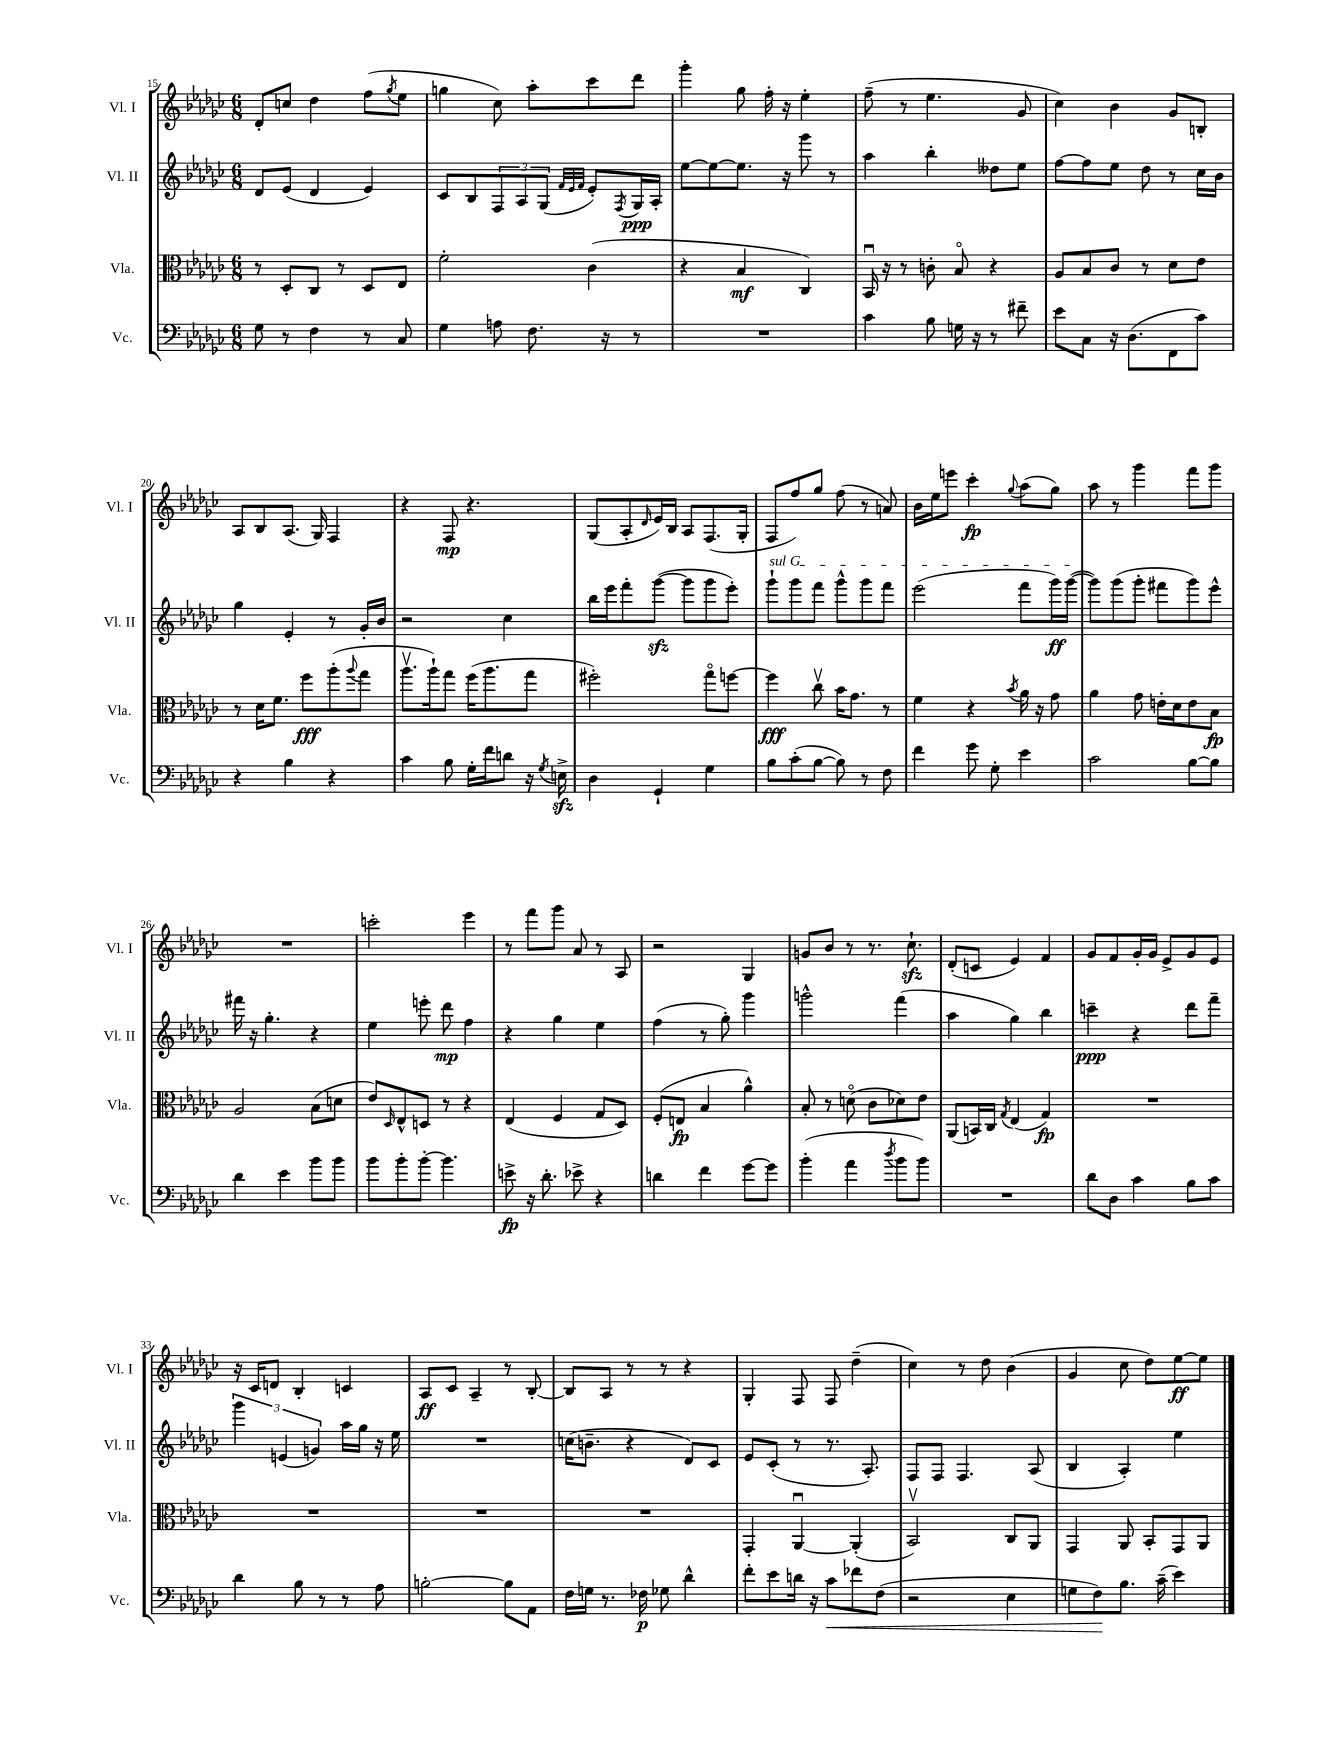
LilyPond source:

<<
\new StaffGroup <<
\new Staff = "s0" \with { instrumentName = "Vl. I" shortInstrumentName = "Vl. I" } {
    \clef treble \key ges \major \numericTimeSignature \time 6/8
    des'8-. c''8 des''4 f''8( \acciaccatura { ges''8 } ees''8 |
    g''4 ces''8) aes''8-. ces'''8 des'''8 |
    ges'''4-. ges''8 f''16-. r16 ees''4-. |
    f''8--( r8 ees''4. ges'8 |
    ces''4) bes'4 ges'8 b8-. |
    aes8 bes8 aes8.( ges16) f4 |
    r4 f8\mp r4. |
    ges8( aes8-. \grace { des'16 } ees'16) bes16 aes8 f8.( ges16-. |
    f8 f''8) ges''8 f''8( r8 a'8) |
    bes'16 ees''16 e'''8 ces'''4-.\fp \appoggiatura { ges''8 } aes''8( ges''8) |
    aes''8 r8 ges'''4 f'''8 ges'''8 |
    R2. |
    c'''2-. ees'''4 |
    r8 f'''8 ges'''8 aes'8 r8 aes8 |
    r2 ges4 |
    g'8 bes'8 r8 r8. ces''8.-!\sfz |
    des'8-.( c'8 ees'4) f'4 |
    ges'8 f'8 ges'16-. ges'16 ees'8-> ges'8 ees'8 |
    r16 ces'16 d'8 bes4-. c'4 |
    aes8\ff ces'8 aes4-- r8 bes8~-. |
    bes8 aes8 r8 r8 r4 |
    ges4-. f8 f8 des''4--( |
    ces''4) r8 des''8 bes'4( |
    ges'4 ces''8 des''8) ees''8~\ff ees''8 \bar "|." |
}
\new Staff = "s1" \with { instrumentName = "Vl. II" shortInstrumentName = "Vl. II" } {
    \clef treble \key ges \major \numericTimeSignature \time 6/8
    des'8 ees'8( des'4 ees'4) |
    ces'8 bes8 \tuplet 3/2 { f8 aes8 ges8( } \grace { f'32 ees'32 f'32 } ees'8-.) \acciaccatura { f8 } ges16\ppp aes16-. |
    ees''8~ ees''8~ ees''8. r16 ges'''8 r8 |
    aes''4 bes''4-. deses''8 ees''8 |
    f''8~ f''8 ees''8 des''8 r8 ces''16 bes'16 |
    ges''4 ees'4-. r8 ges'16-. bes'16 |
    r2 ces''4 |
    bes''16 ees'''16 f'''8-. ges'''8~\sfz( ges'''8 ges'''8 ees'''8-.) |
    \once \override TextSpanner.bound-details.left.text = \markup { \italic "sul G" } ges'''8-!\startTextSpan ges'''8 f'''8 ges'''8-^ ges'''8 f'''8 |
    ees'''2( f'''8 ges'''16\ff) ges'''16~\stopTextSpan( |
    ges'''8) ges'''8( ges'''8-. fis'''8 ges'''8) ees'''8-^ |
    fis'''16 r16 ges''4.-. r4 |
    ees''4 e'''8-. des'''8\mp f''4 |
    r4 ges''4 ees''4 |
    f''4( r8 ges''8-.) ges'''4 |
    g'''2-^ f'''4( |
    aes''4 ges''4) bes''4 |
    c'''4--\ppp r4 des'''8 f'''8-- |
    \tuplet 3/2 { ges'''4 e'4( g'4) } aes''16 ges''16 r16 ees''16 |
    R2. |
    c''16( b'8.-- r4 des'8) ces'8 |
    ees'8 ces'8-.( r8 r8. aes8.-.) |
    f8 f8 f4. aes8( |
    bes4 aes4-.) ees''4 \bar "|." |
}
\new Staff = "s2" \with { instrumentName = "Vla." shortInstrumentName = "Vla." } {
    \clef alto \key ges \major \numericTimeSignature \time 6/8
    r8 des8-. ces8 r8 des8 ees8 |
    f'2-. ces'4( |
    r4 bes4\mf ces4) |
    bes,16\downbow r16 r8 c'8-. bes8\flageolet r4 |
    aes8 bes8 ces'8 r8 des'8 ees'8 |
    r8 des'16 f'8. f''8\fff aes''8-.( \appoggiatura { aes''8 } ges''8 |
    aes''8.\upbow aes''16-!) ges''8 f''16( aes''8. ges''8 |
    fis''2-.) ges''8\flageolet f''8~ |
    f''4\fff ces''8\upbow bes'16 ges'8. r8 |
    f'4 r4 \acciaccatura { bes'8 } aes'16 r16 ges'8 |
    aes'4 ges'8 e'16-. des'16 e'8 bes8\fp |
    aes2 bes8( d'8 |
    ees'8) \grace { des16 } ees8-^ d8 r8 r4 |
    ees4( f4 ges8 des8) |
    f8-.( e8\fp bes4 aes'4-^) |
    bes8-. r8 d'8\flageolet( ces'8 des'8) ees'8 |
    aes,8( b,16) ces16 \acciaccatura { ges8 } ees4( ges4\fp) |
    R2. |
    R2. |
    R2. |
    R2. |
    ges,4-. aes,4~\downbow aes,4-.( |
    bes,2\upbow) ces8 aes,8 |
    ges,4 aes,8 bes,8-. ges,8 aes,8 \bar "|." |
}
\new Staff = "s3" \with { instrumentName = "Vc." shortInstrumentName = "Vc." } {
    \clef bass \key ges \major \numericTimeSignature \time 6/8
    ges8 r8 f4 r8 ces8 |
    ges4 a8 f8. r16 r8 |
    R2. |
    ces'4 bes8 g16 r16 r8 fis'8-- |
    ees'8 ces8 r16 des8.( f,8 ces'8) |
    r4 bes4 r4 |
    ces'4 bes8 ges16-. f'16 d'8 r16 \acciaccatura { ges8 } e16->\sfz |
    des4 ges,4-! ges4 |
    bes8 ces'8-.( bes8~ bes8) r8 f8 |
    f'4 ges'8 ges8-. ees'4 |
    ces'2 bes8~ bes8 |
    des'4 ees'4 bes'8 bes'8 |
    bes'8 bes'8-. bes'8~-. bes'4. |
    e'8->\fp r16 des'8.-. ees'8-> r4 |
    d'4 f'4 ges'8~ ges'8 |
    bes'4-.( aes'4 \acciaccatura { des''8 } bes'8 bes'8) |
    R2. |
    des'8 des8 ces'4 bes8 ces'8 |
    des'4 bes8 r8 r8 aes8 |
    b2~-. b8 aes,8 |
    f16 g16 r8. fes16\p ges8 des'4-^ |
    f'8-. ees'8 d'16 r16 ces'8\< fes'8 f8( |
    r2 ees4 |
    g8 f8\!) bes8. ces'16--( ees'4) \bar "|." |
}
>>
>>
\layout { \context { \Score currentBarNumber = #15 } }
